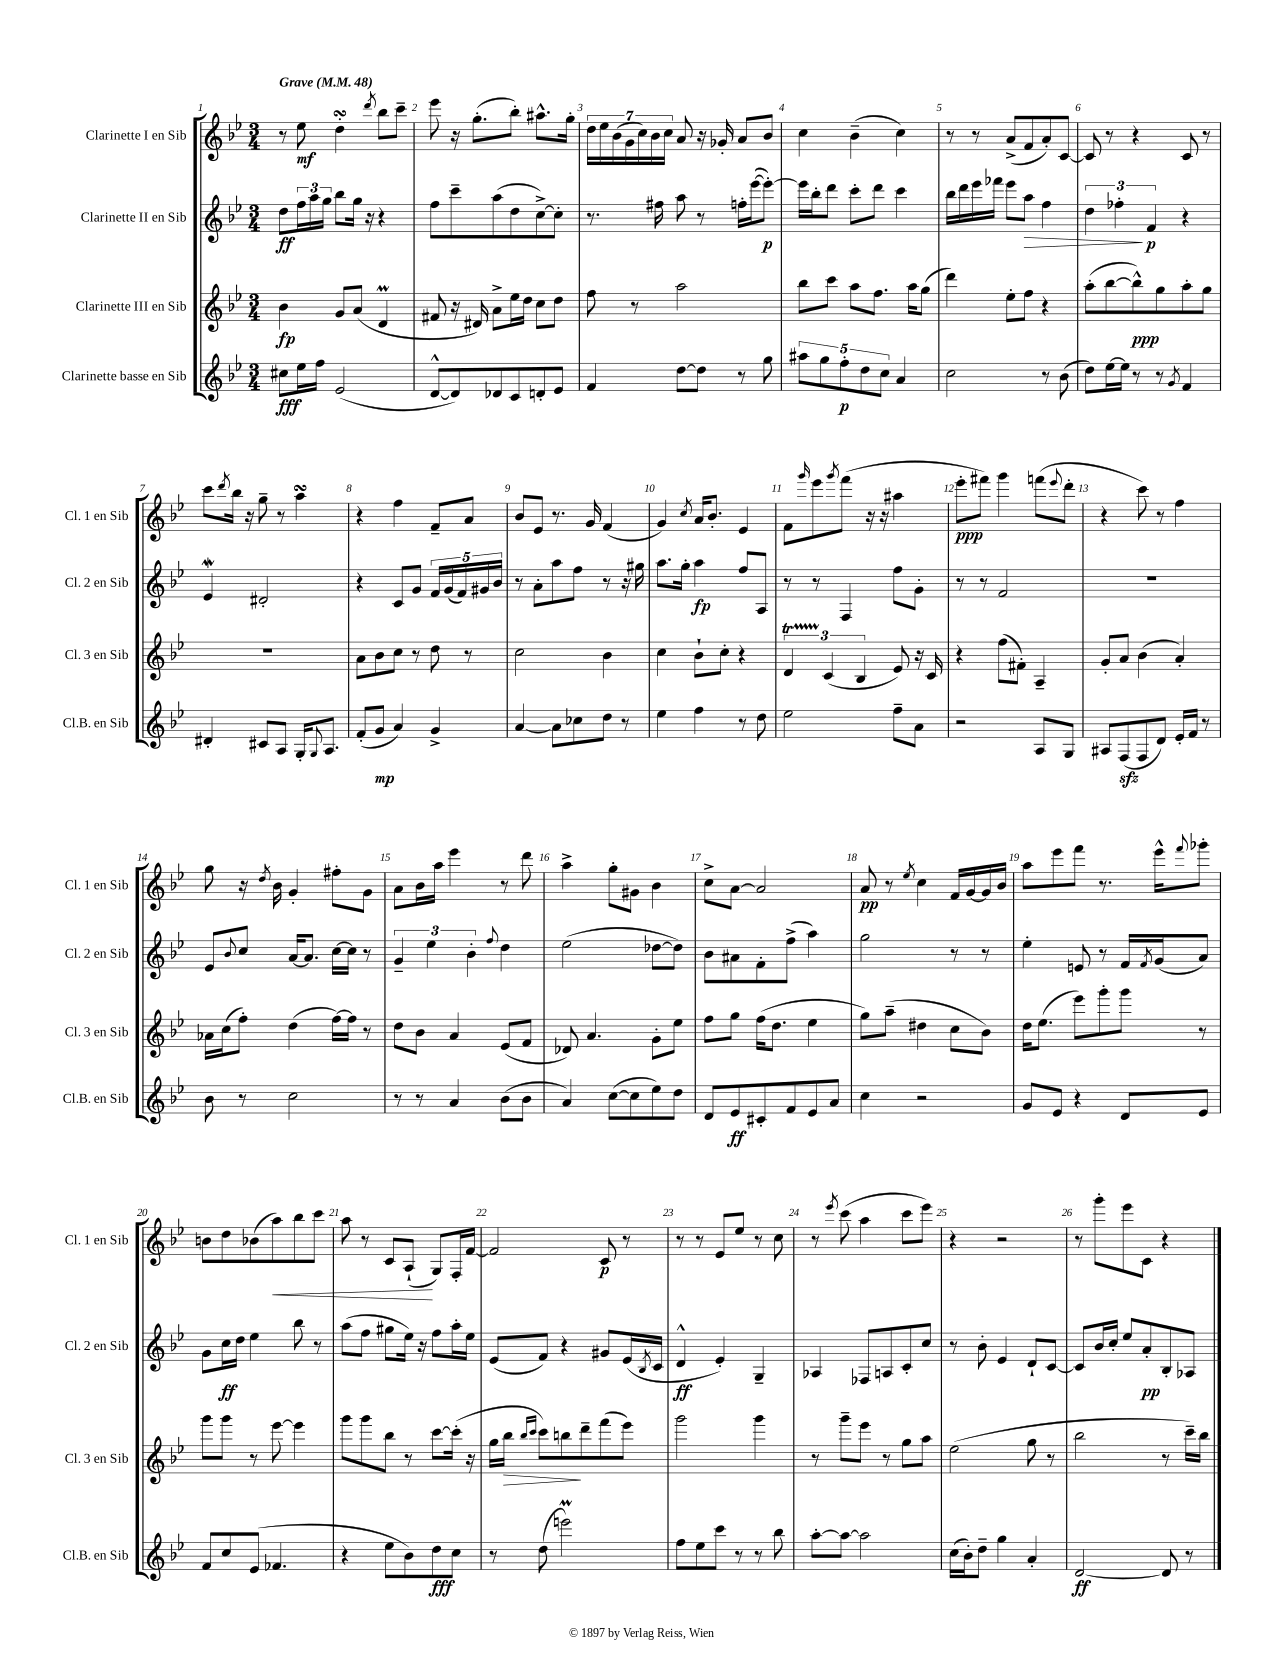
<<
\new StaffGroup <<
\new Staff = "s0" \with { instrumentName = "Clarinette I en Sib" shortInstrumentName = "Cl. 1 en Sib" } {
    \clef treble \key bes \major \numericTimeSignature \time 3/4 \tempo "Grave" 4 = 48
    r8 ees''8\mf d''4-.\turn \acciaccatura { d'''8 } bes''8 c'''8-- |
    ees'''8 r16 g''8.-.( bes''8-.) ais''8.-^ g''16-. |
    \tuplet 7/4 { d''16 ees''16 bes'16( g'16 c''16) bes'16 c''16 } a'8 r16 ges'16-. a'8 bes'8 |
    c''4 bes'4--( c''4) |
    r8 r8 a'8->( f'8 a'8-.) c'8~ |
    c'8 r8 r4 c'8 r8 |
    c'''8 \acciaccatura { d'''8 } bes''16 r16 g''8-- r8 a''4\turn |
    r4 f''4 f'8-- a'8 |
    bes'8 ees'8 r8. g'16 f'4( |
    g'4) \acciaccatura { c''8 } a'16 bes'8.-. ees'4 |
    f'8 \grace { g'''16 } ees'''8 \acciaccatura { g'''8 } f'''8( r16 r16 ais''4 |
    ees'''8-.\ppp fis'''8) g'''4 f'''8( \appoggiatura { ees'''8 } d'''8-. |
    r4 c'''8) r8 f''4 |
    g''8 r16 \acciaccatura { d''8 } bes'16 g'4-. fis''8-. g'8 |
    a'8 bes'16 a''16 ees'''4 r8 d'''8 |
    a''4-> g''8-. gis'8 bes'4 |
    c''8-> a'8~ a'2 |
    a'8\pp r8 \acciaccatura { ees''8 } c''4 f'16 g'16~ g'16 bes'16 |
    a''8 ees'''8 f'''8 r8. ees'''16-^ \appoggiatura { f'''8 } ges'''8-. |
    b'8 d''8 bes'8( a''8\<) bes''8 c'''8 |
    a''8 r8 c'8 a8-!\!( g8) f16-. f'16~ |
    f'2 c'8\p r8 |
    r8 r8 ees'8 ees''8 r8 c''8 |
    r8 \acciaccatura { ees'''8 } c'''8( a''4 c'''8 ees'''8) |
    r4 r2 |
    r8 g'''8-. ees'''8 c'8 r4 \bar "|." |
}
\new Staff = "s1" \with { instrumentName = "Clarinette II en Sib" shortInstrumentName = "Cl. 2 en Sib" } {
    \clef treble \key bes \major \numericTimeSignature \time 3/4
    d''8\ff \tuplet 3/2 { f''16 a''16 g''16 } bes''8 g''16 r16 r4 |
    f''8 c'''8-- a''8( d''8 c''8~->) c''8-. |
    r8. fis''16 a''8 r8 f''16-. ees'''16~( ees'''8~-.\p) |
    ees'''16 bes''16-. d'''8 c'''8-. d'''8 c'''4 |
    bes''16 d'''16 ees'''16 fes'''16 ees'''8 a''8\> f''4 |
    \tuplet 3/2 { d''4 fes''4-.\! f'4\p } r4 |
    ees'4\mordent dis'2-. |
    r4 c'8 g'8 \tuplet 5/4 { f'16 g'16( f'16) gis'16 bes'16 } |
    r8 a'8-. a''8 f''8 r8 r16 gis''16 |
    a''8. g''16-. a''4\fp f''8 a8 |
    r8 r8 f4 f''8 g'8-. |
    r8 r8 f'2 |
    R2. |
    ees'8 \appoggiatura { bes'8 } c''8 a'16~ a'8. c''16~ c''16 r8 |
    \tuplet 3/2 { g'4-- ees''4 bes'4-. } \appoggiatura { f''8 } d''4 |
    ees''2( des''8~ des''8) |
    bes'8 ais'8 f'8-. f''8->( a''4) |
    g''2 r8 r8 |
    ees''4-. e'8 r8 f'16 \acciaccatura { f'8 } g'16( a'8) |
    g'8 c''16\ff d''16 ees''4 bes''8 r8 |
    a''8( f''8 gis''8 ees''16) r16 f''8 a''16-. ees''16 |
    ees'8( f'8) r4 gis'8 ees'16( \acciaccatura { bes8 } c'16 |
    d'4-^\ff ees'4-.) g4-- |
    aes4 fes8 a8 c'8-. c''8 |
    r8 bes'8-. ees'4 d'8-! c'8~ |
    c'8 bes'16 c''16-. ees''8 a'8-.\pp bes8-. aes8 \bar "|." |
}
\new Staff = "s2" \with { instrumentName = "Clarinette III en Sib" shortInstrumentName = "Cl. 3 en Sib" } {
    \clef treble \key bes \major \numericTimeSignature \time 3/4
    bes'4\fp g'8 a'8( d'4\prall |
    fis'8 r16 dis'16) a'8-> ees''16 d''16 c''8 d''8 |
    f''8 r8 a''2 |
    bes''8 c'''8 a''8 f''8. a''16 g''8( |
    d'''4) ees''8-. f''8 r4 |
    a''8-.( bes''8~ bes''8-^\ppp) g''8 a''8-. g''8 |
    R2. |
    a'8 bes'8 c''8 r8 d''8 r8 |
    c''2 bes'4 |
    c''4 bes'8-! c''8-. r4 |
    \tuplet 3/2 { d'4\startTrillSpan c'4\stopTrillSpan( bes4 } ees'8) r16 c'16 |
    r4 f''8( fis'8-.) a4-- |
    g'8-. a'8 bes'4( a'4-.) |
    aes'16 c''16( f''8-.) d''4( f''16~) f''16 r8 |
    d''8 bes'8 a'4 ees'8( f'8 |
    des'8) a'4. g'8-. ees''8 |
    f''8 g''8 f''16( d''8. ees''4 |
    g''8) a''8--( dis''4 c''8 bes'8) |
    d''16 ees''8.( ees'''8) g'''8-. g'''8 r8 |
    g'''8 g'''8 r8 ees'''8~ ees'''4 |
    g'''8 g'''8 bes''8 r8 c'''8~ c'''16-.( r16 |
    g''16 bes''16\> \grace { bes''16 c'''16 } c'''8) b''8\! d'''8-- f'''8( ees'''8) |
    g'''2 g'''4 |
    r8 g'''8-- ees'''8 r8 g''8 a''8 |
    ees''2( g''8 r8 |
    bes''2 r8 c'''16--) bes''16 \bar "|." |
}
\new Staff = "s3" \with { instrumentName = "Clarinette basse en Sib" shortInstrumentName = "Cl.B. en Sib" } {
    \clef treble \key bes \major \numericTimeSignature \time 3/4
    cis''8\fff ees''16 f''16 ees'2( |
    d'8~-^ d'8) des'8 c'8 d'8-. ees'8 |
    f'4 d''8~ d''8 r8 g''8 |
    \tuplet 5/4 { ais''8 g''8 f''8-.\p d''8 c''8 } a'4 |
    c''2 r8 bes'8( |
    d''8) ees''16~ ees''16 r8 r8 \acciaccatura { g'8 } f'4 |
    dis'4-. cis'8 a8 g16-. \appoggiatura { g8 } a8. |
    f'8-.( g'8\mp a'4) g'4-> |
    a'4~ a'8 ces''8 d''8 r8 |
    ees''4 f''4 r8 d''8 |
    ees''2 f''8-- a'8 |
    r2 a8 g8 |
    ais8 f8\sfz( f8 d'8) ees'16-. f'16 r8 |
    bes'8 r8 c''2 |
    r8 r8 a'4 bes'8( bes'8 |
    a'4) c''8~( c''8 ees''8) d''8 |
    d'8 ees'8\ff cis'8-. f'8 ees'8 a'8 |
    c''4 r2 |
    g'8 ees'8 r4 d'8 ees'8 |
    f'8 c''8 ees'8( fes'4. |
    r4 ees''8 bes'8) d''8\fff c''8 |
    r8 d''8( e'''2\prall) |
    f''8 ees''8 c'''8 r8 r8 bes''8 |
    a''8~-. a''8~ a''2 |
    c''16( bes'16-.) d''8-- g''4 a'4-. |
    d'2~\ff d'8 r8 \bar "|." |
}
>>
>>
\layout { \context { \Score \override BarNumber.break-visibility = ##(#f #t #t) barNumberVisibility = #all-bar-numbers-visible } }
